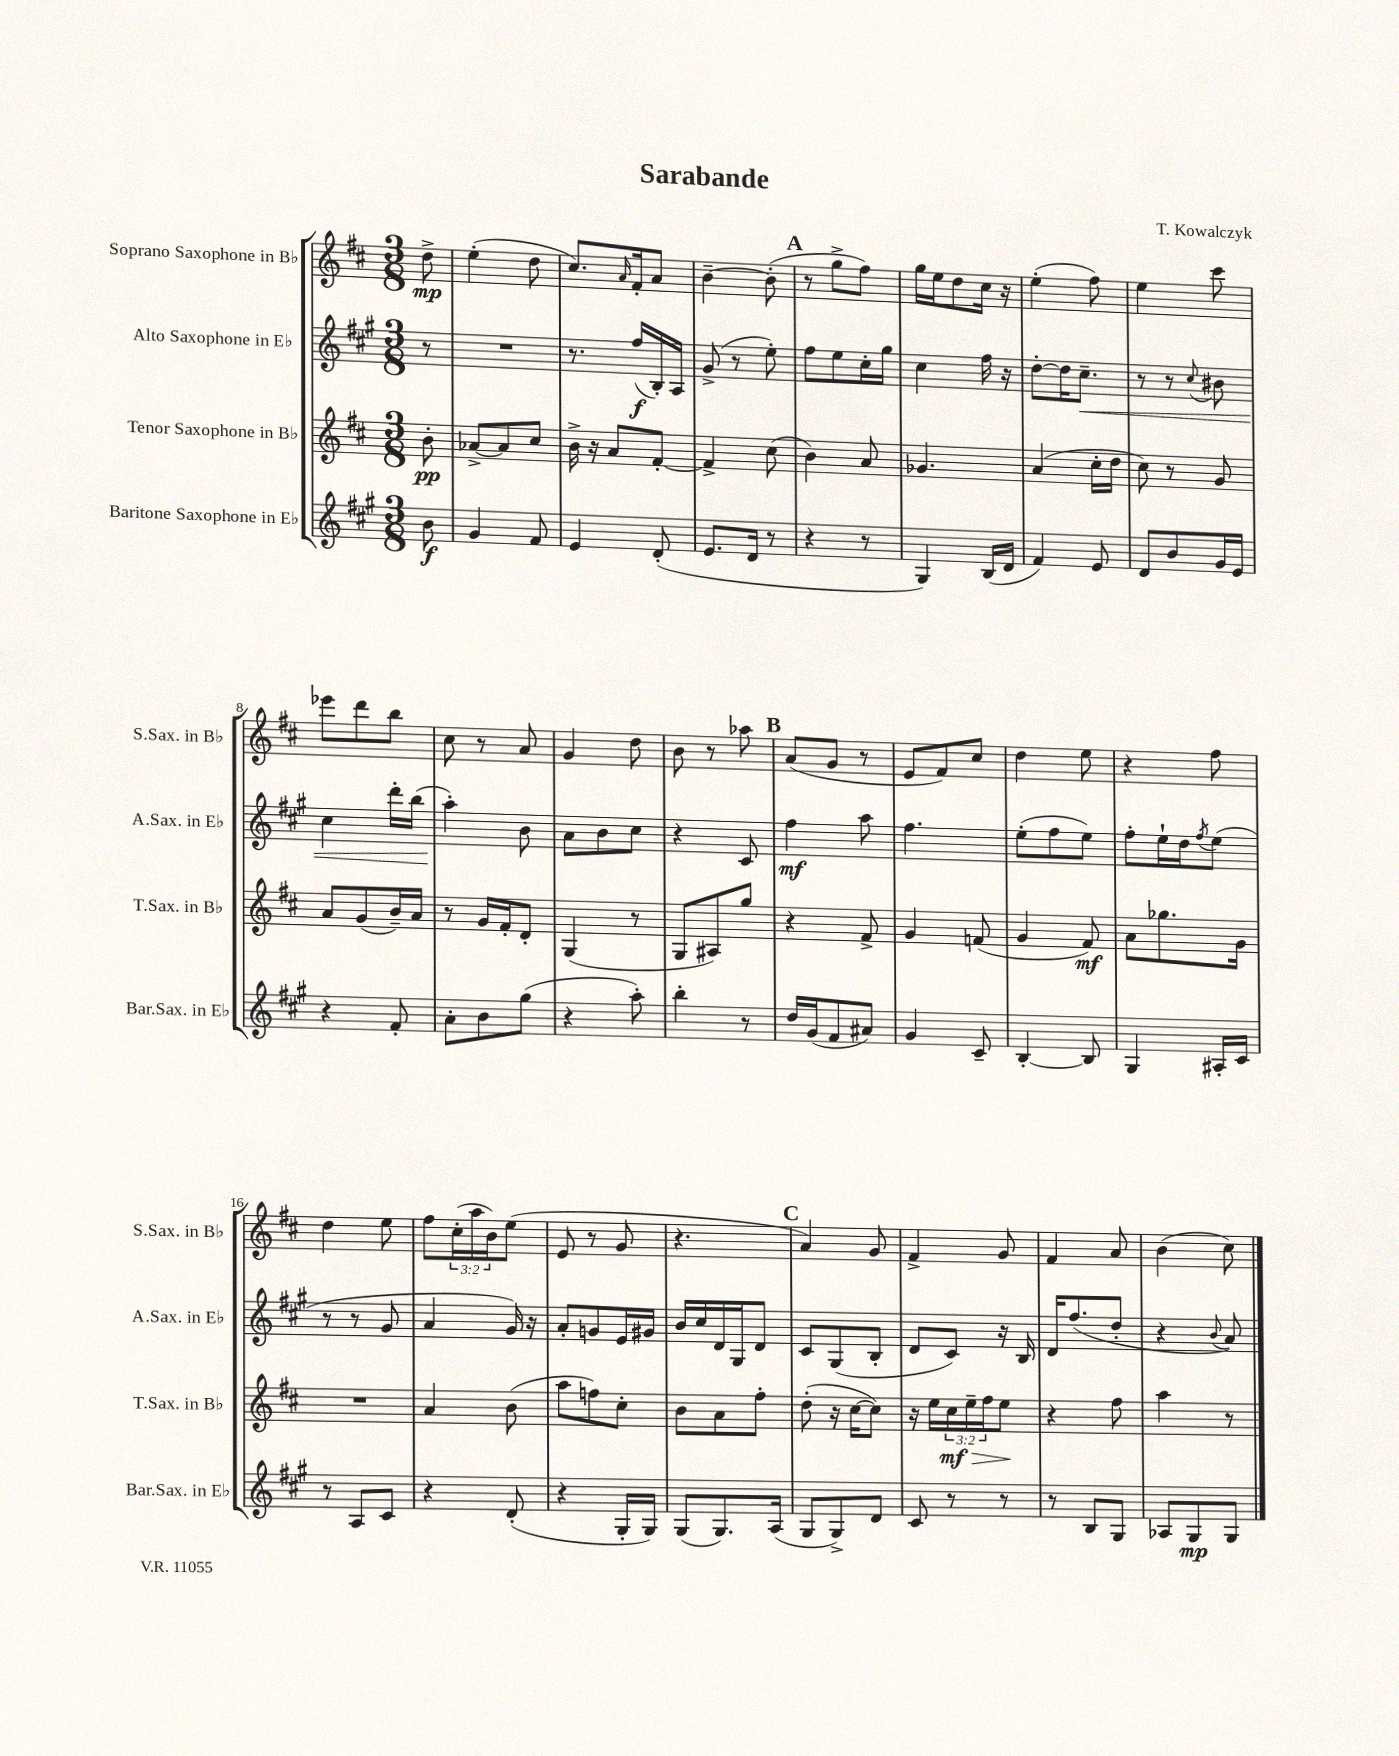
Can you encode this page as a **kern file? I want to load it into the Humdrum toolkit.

**kern	**dynam	**kern	**dynam	**kern	**dynam	**kern	**dynam
*part4	*part4	*part3	*part3	*part2	*part2	*part1	*part1
*staff4	*staff4	*staff3	*staff3	*staff2	*staff2	*staff1	*staff1
*I"Baritone Saxophone in E♭	*	*I"Tenor Saxophone in B♭	*	*I"Alto Saxophone in E♭	*	*I"Soprano Saxophone in B♭	*
*I'Bar.Sax. in E♭	*	*I'T.Sax. in B♭	*	*I'A.Sax. in E♭	*	*I'S.Sax. in B♭	*
*clefG2	*	*clefG2	*	*clefG2	*	*clefG2	*
*k[f#c#g#]	*	*k[f#c#]	*	*k[f#c#g#]	*	*k[f#c#]	*
*M3/8	*	*M3/8	*	*M3/8	*	*M3/8	*
=	=	=	=	=	=	=	=
8b\	f	8b'\	pp	8r	.	8dd^\	mp
=1	=1	=1	=1	=1	=1	=1	=1
4g#/	.	[8a-X^/L	.	4.r	.	(4ee'\	.
.	.	8a-/]	.	.	.	.	.
8f#/	.	8cc#/J	.	.	.	8dd\	.
=2	=2	=2	=2	=2	=2	=2	=2
4e/	.	16b^\	.	8.r	.	8.cc#/L)	.
.	.	16r	.	.	.	.	.
.	.	8a/L	.	.	.	.	.
.	.	.	.	.	.	16qqa/	.
.	.	.	.	(16ff#/LL	f	16f#'/k	.
(8d'/	.	[8f#'/J	.	16B'/)	.	8a/J	.
.	.	.	.	16A/JJ	.	.	.
=3	=3	=3	=3	=3	=3	=3	=3
8.e/L	.	4f#^/]	.	(8g#^/	.	[4b~\	.
.	.	.	.	8r	.	.	.
16d/Jk	.	.	.	.	.	.	.
8r	.	(8cc#\	.	8ee'\)	.	(8b'\]	.
!!LO:REH:place=s1:t=A
=4	=4	=4	=4	=4	=4	=4	=4
4r	.	4b\)	.	8ff#\L	.	8r	.
.	.	.	.	8ee\	.	8gg^\L	.
8r	.	8a/	.	16cc#'\L	.	8ff#\J)	.
.	.	.	.	16gg#\JJ	.	.	.
=5	=5	=5	=5	=5	=5	=5	=5
4G#/)	.	4.g-X/	.	4cc#\	.	16gg\LL	.
.	.	.	.	.	.	16ee\J	.
.	.	.	.	.	.	8dd\	.
(16B/LL	.	.	.	16ff#\	.	16cc#\Jk	.
16d/JJ	.	.	.	16r	.	16r	.
=6	=6	=6	=6	=6	=6	=6	=6
4f#/)	.	(4a/	.	[8dd'\L	.	(4ee'\	.
.	.	.	.	16dd\K]	.	.	.
!	!	!	!	!	!LO:HP:b	!	!
.	.	.	.	8.cc#~\J	<	.	.
8e/	.	16cc#'\LL	.	.	.	8ff#\)	.
.	.	16dd\JJ	.	.	.	.	.
=7	=7	=7	=7	=7	=7	=7	=7
8d/L	.	8cc#\)	.	8r	.	4ee\	.
8b/	.	8r	.	8r	.	.	.
.	.	.	.	8qqcc#/	.	.	.
16g#/L	.	8g/	.	8b#X\	.	8ccc#\	.
16e/JJ	.	.	.	.	.	.	.
!!LO:LB:g=z
=8	=8	=8	=8	=8	=8	=8	=8
4r	.	8a/L	.	4cc#\	.	8eee-X\L	.
.	.	(8g/	.	.	.	8ddd\	.
8f#'/	.	16b~/L)	.	16ddd'\LL	.	8bb\J	.
.	.	16a/JJ	.	(16bb\JJ	.	.	.
=9	=9	=9	=9	=9	=9	=9	=9
8a'\L	.	8r	.	4aa'\)	.	8cc#\	.
8b\	.	16g/LL	.	.	.	8r	.
.	.	16f#'/J	.	.	.	.	.
(8gg#\J	.	8d'/J	.	8b\	[	8a/	.
=10	=10	=10	=10	=10	=10	=10	=10
4r	.	(4G/	.	8a\L	.	4g/	.
.	.	.	.	8b\	.	.	.
8aa'\)	.	8r	.	8cc#\J	.	8dd\	.
=11	=11	=11	=11	=11	=11	=11	=11
4bb'\	.	8G/L	.	4r	.	8b\	.
.	.	8A#X/)	.	.	.	8r	.
8r	.	8gg/J	.	8c#/	.	8aa-X\	.
!!LO:REH:place=s1:t=B
=12	=12	=12	=12	=12	=12	=12	=12
16dd/LL	.	4r	.	4ff#\	mf	(8a/L	.
(16g#/J	.	.	.	.	.	.	.
8f#/	.	.	.	.	.	8g/J	.
8a#X/J)	.	8f#^/	.	8aa\	.	8r	.
=13	=13	=13	=13	=13	=13	=13	=13
4g#/	.	4g/	.	4.ff#\	.	8e/L	.
.	.	.	.	.	.	8f#/)	.
8c#~/	.	(8fn/	.	.	.	8cc#/J	.
=14	=14	=14	=14	=14	=14	=14	=14
[4B'/	.	4g/	.	(8ee'\L	.	4dd\	.
.	.	.	.	8ff#\	.	.	.
8B/]	.	8f#/)	mf	8ee\J)	.	8ee\	.
=15	=15	=15	=15	=15	=15	=15	=15
4G#/	.	8a\L	.	8ff#'\L	.	4r	.
.	.	8.gg-X\	.	16ee`\L	.	.	.
.	.	.	.	16dd\J	.	.	.
.	.	.	.	8qff#/	.	.	.
16A#X'/LL	.	.	.	(8ee\J	.	8ff#\	.
16c#/JJ	.	16g\Jk	.	.	.	.	.
!!LO:LB:g=z
=16	=16	=16	=16	=16	=16	=16	=16
8r	.	4.r	.	8r	.	4dd\	.
8A/L	.	.	.	8r	.	.	.
8c#/J	.	.	.	8g#/	.	8ee\	.
=17	=17	=17	=17	=17	=17	=17	=17
4r	.	4a/	.	4a/	.	8ff#\L	.
.	.	.	.	.	.	(24cc#'\L	.
.	.	.	.	.	.	24aa\	.
.	.	.	.	.	.	24b\J)	.
(8d'/	.	(8b\	.	16g#/)	.	(8ee\J	.
.	.	.	.	16r	.	.	.
=18	=18	=18	=18	=18	=18	=18	=18
4r	.	8aa\L	.	8a'/L	.	8e/	.
.	.	8ffn\)	.	8gn/	.	8r	.
16G#'/LL	.	8cc#'\J	.	16e/L	.	8g/	.
16G#/JJ)	.	.	.	16g#X/JJ	.	.	.
=19	=19	=19	=19	=19	=19	=19	=19
(8G#/L	.	8b\L	.	16b/LL	.	4.r	.
.	.	.	.	16cc#/	.	.	.
8.G#/)	.	8a\	.	16d/	.	.	.
.	.	.	.	16G#/J	.	.	.
.	.	8ff#'\J	.	8d/J	.	.	.
(16A/Jk	.	.	.	.	.	.	.
!!LO:REH:place=s1:t=C
=20	=20	=20	=20	=20	=20	=20	=20
8G#/L	.	(8dd'\	.	8c#/L	.	4a/)	.
8G#^/)	.	16r	.	(8G#/	.	.	.
.	.	[16cc#\KL	.	.	.	.	.
8d/J	.	8cc#\J])	.	8B'/J	.	8g/	.
=21	=21	=21	=21	=21	=21	=21	=21
8c#/	.	16r	.	8d/L	.	4f#^/	.
.	.	16ee\LL	.	.	.	.	.
!	!	!	!LO:HP:b	!	!	!	!
8r	.	24cc#\	> mf	8c#/J)	.	.	.
.	.	24ee~\	.	.	.	.	.
.	.	24ff#\J	.	.	.	.	.
8r	.	8ee\J	.	16r	.	8g/	.
.	.	.	.	16B/	.	.	.
.	.	.	]	.	.	.	.
=22	=22	=22	=22	=22	=22	=22	=22
8r	.	4r	.	16d/KL	.	4f#/	.
.	.	.	.	(8.ff#/	.	.	.
8B/L	.	.	.	.	.	.	.
8G#/J	.	8ff#\	.	8dd'/J	.	8a/	.
=23	=23	=23	=23	=23	=23	=23	=23
8A-X/L	.	4aa\	.	4r	.	(4b\	.
8G#/	mp	.	.	.	.	.	.
.	.	.	.	8qqb/	.	.	.
8G#/J	.	8r	.	8a/)	.	8cc#\)	.
==	==	==	==	==	==	==	==
*-	*-	*-	*-	*-	*-	*-	*-
